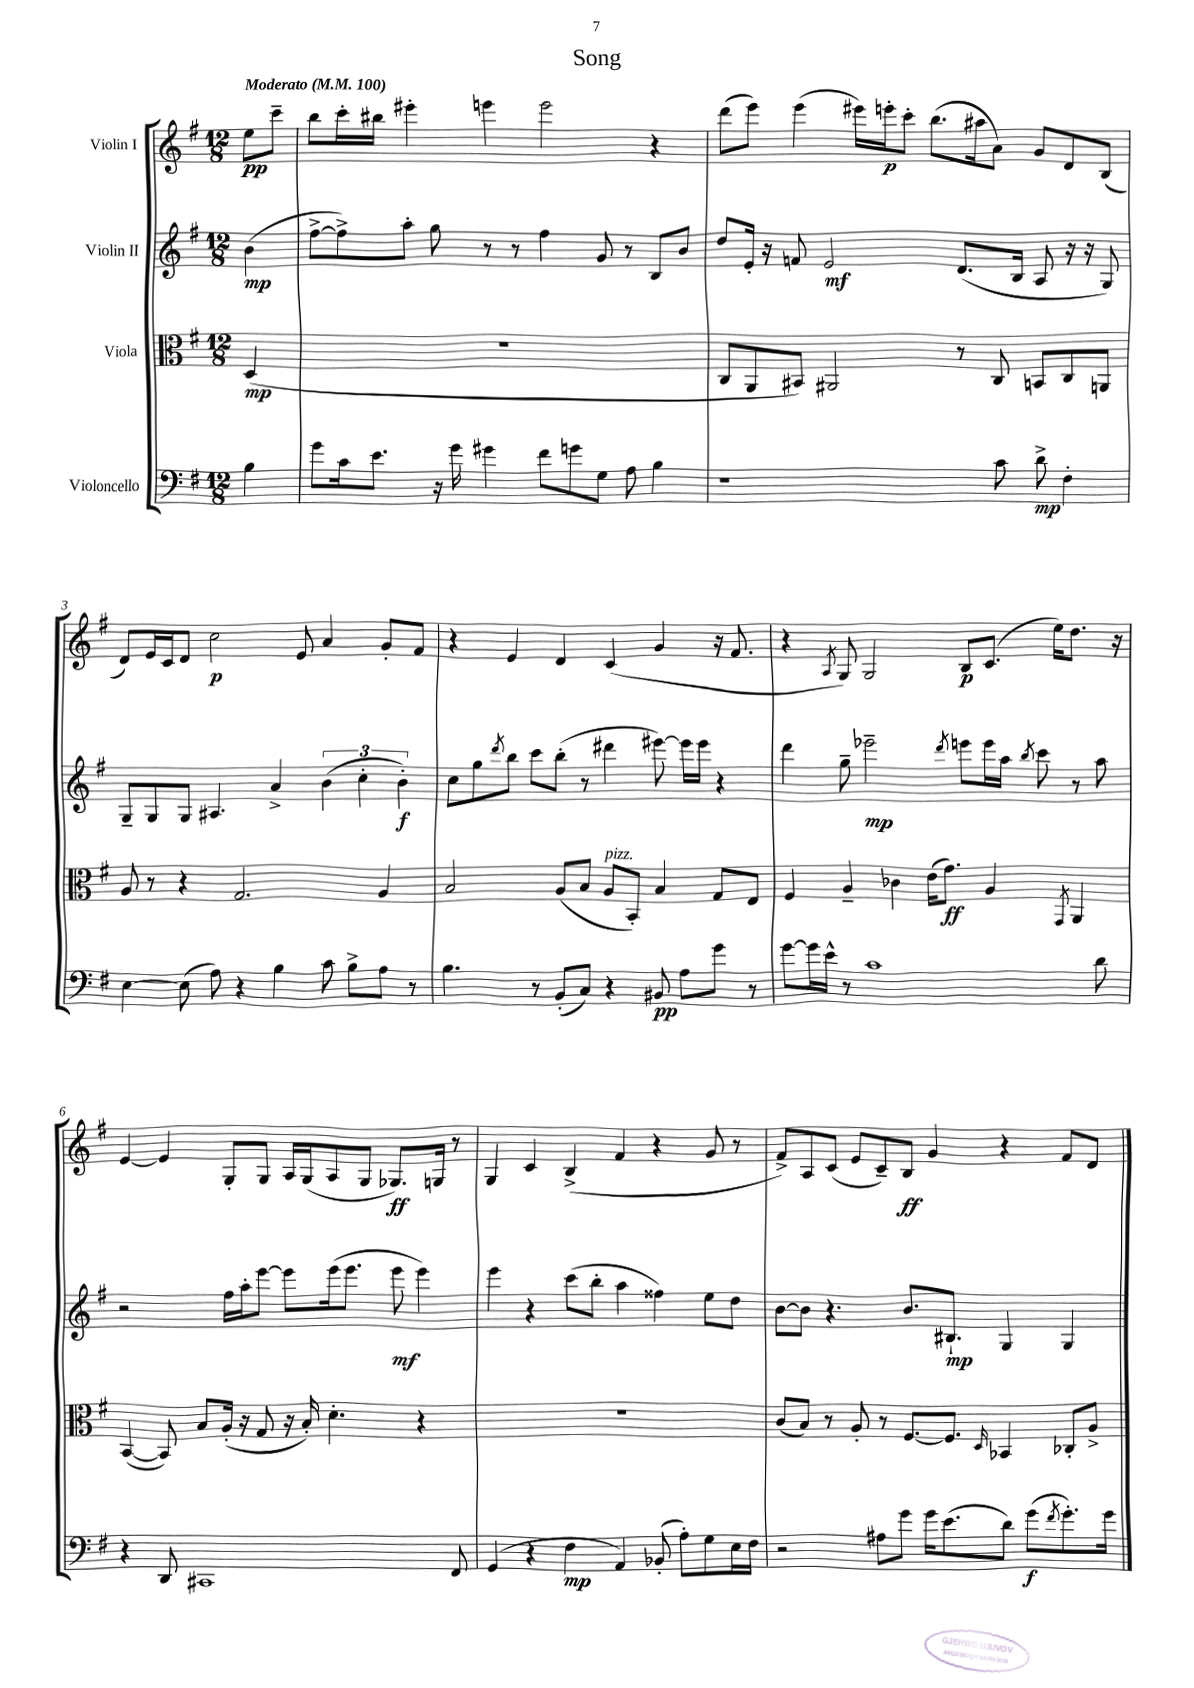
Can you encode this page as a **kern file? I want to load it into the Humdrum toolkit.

**kern	**kern	**kern	**kern
*staff4	*staff3	*staff2	*staff1
*clefF4	*clefC3	*clefG2	*clefG2
*k[f#]	*k[f#]	*k[f#]	*k[f#]
*M12/8	*M12/8	*M12/8	*M12/8
*MM100	*MM100	*MM100	*MM100
4B	(4D	(4b	8ee
.	.	.	8ccc~
=	=	=	=
8g	1.r	[8ff#^	8bb
16c	.	8ff#^])	16ccc'
8.e	.	.	16bb#
.	.	8aa'	4eee#'
16r	.	8gg	.
16g	.	.	.
4g#	.	8r	4eee
.	.	8r	.
8f#	.	4ff#	2eee
8g	.	.	.
8G	.	8g	.
8A	.	8r	.
4B	.	8B	4r
.	.	8b	.
=	=	=	=
1r	8C	8dd	(8ddd
.	8AA	16e'	8eee)
.	.	16r	.
.	8BB#)	8f	(4eee
.	2AA#	2e	.
.	.	.	16eee#)
.	.	.	16eee'
.	.	.	8ccc'
.	.	.	(8.bb
.	8r	(8.d	.
.	.	.	16aa#
8c	8C	.	8a)
.	.	16B	.
8d^	8BB	8A	8g
4F#'	8C	16r	8d
.	.	16r	.
.	8AA	8G)	(8B
=	=	=	=
[4E	8A	8G~	8d)
.	8r	8G	16e
.	.	.	16c
(8E]	4r	8G	8d
8A)	.	4.A#	2cc
4r	2.G	.	.
4B	.	4a^	.
.	.	.	8e
8c	.	(6b	4a
8B^	.	.	.
.	.	6cc'	.
8A	4A	.	8g'
.	.	6b')	.
8r	.	.	8f#
=	=	=	=
4.B	2B	8cc	4r
.	.	8gg	.
.	.	8qddd	.
.	.	8bb	4e
8r	.	8ccc	.
(8BB'	(8A	(8bb'	4d
8C)	8B	8r	.
4r	8A	4ddd#	(4c
.	8BB')	.	.
8BB#	4B	[8eee#)	4g
8A	.	16eee#]	.
.	.	16eee#	.
8g	8G	4r	16r
.	.	.	8.f#
8r	8E	.	.
=	=	=	=
[8g	4F#	4ddd	4r
16g]	.	.	.
16e^^	.	.	.
.	.	.	8qA
8r	4A~	8gg~	8G)
1c	.	2eee-~	2G
.	4c-	.	.
.	(16e	.	.
.	8.g)	.	.
.	.	8qddd	.
.	.	8eee	8B
.	4A	16eee	(8.c
.	.	16aa	.
.	.	8qbb	.
.	.	8ccc	.
.	.	.	16ee)
.	8qGG	.	.
.	4AA	8r	8.dd
8d	.	8aa	.
.	.	.	16r
=	=	=	=
4r	([4BB	2r	[4e
8DD	8BB])	.	4e]
1CC#	8B	.	.
.	(16A'	16ff#	8G'
.	16r	16aa'	.
.	8G	[8eee	8G
.	16r	8eee]	16A
.	16B')	.	(16G
.	4.d'	(16eee	8A
.	.	8.eee	.
.	.	.	8G
.	.	8eee	8.G-)
.	4r	4eee)	.
.	.	.	16G
8FF#	.	.	8r
=	=	=	=
(4GG	1.r	4eee	4G
4r	.	4r	4c
4F#	.	(8ccc	(4B^
.	.	8bb'	.
4AA)	.	4aa	4f#
(8BB-'	.	4ff##)	4r
8A')	.	.	.
8G	.	8ee	8g
16E	.	8dd	8r
16F#	.	.	.
=	=	=	=
2r	(8c	[8b	8f#^)
.	8B)	8b]	8A
.	8r	4.r	(8c
.	8A'	.	8e
8A#	8r	.	8c~)
8g	[8.F#	8.b	8B
16g	.	.	4g
(8.e	8.F#]	8.B#`	.
.	16qqD	.	.
8d)	4BB-	4G	4r
(8g	.	.	.
8qf#	.	.	.
8.g')	8C-'	4G	8f#
.	8A^	.	8d
16g	.	.	.
==	==	==	==
*-	*-	*-	*-
